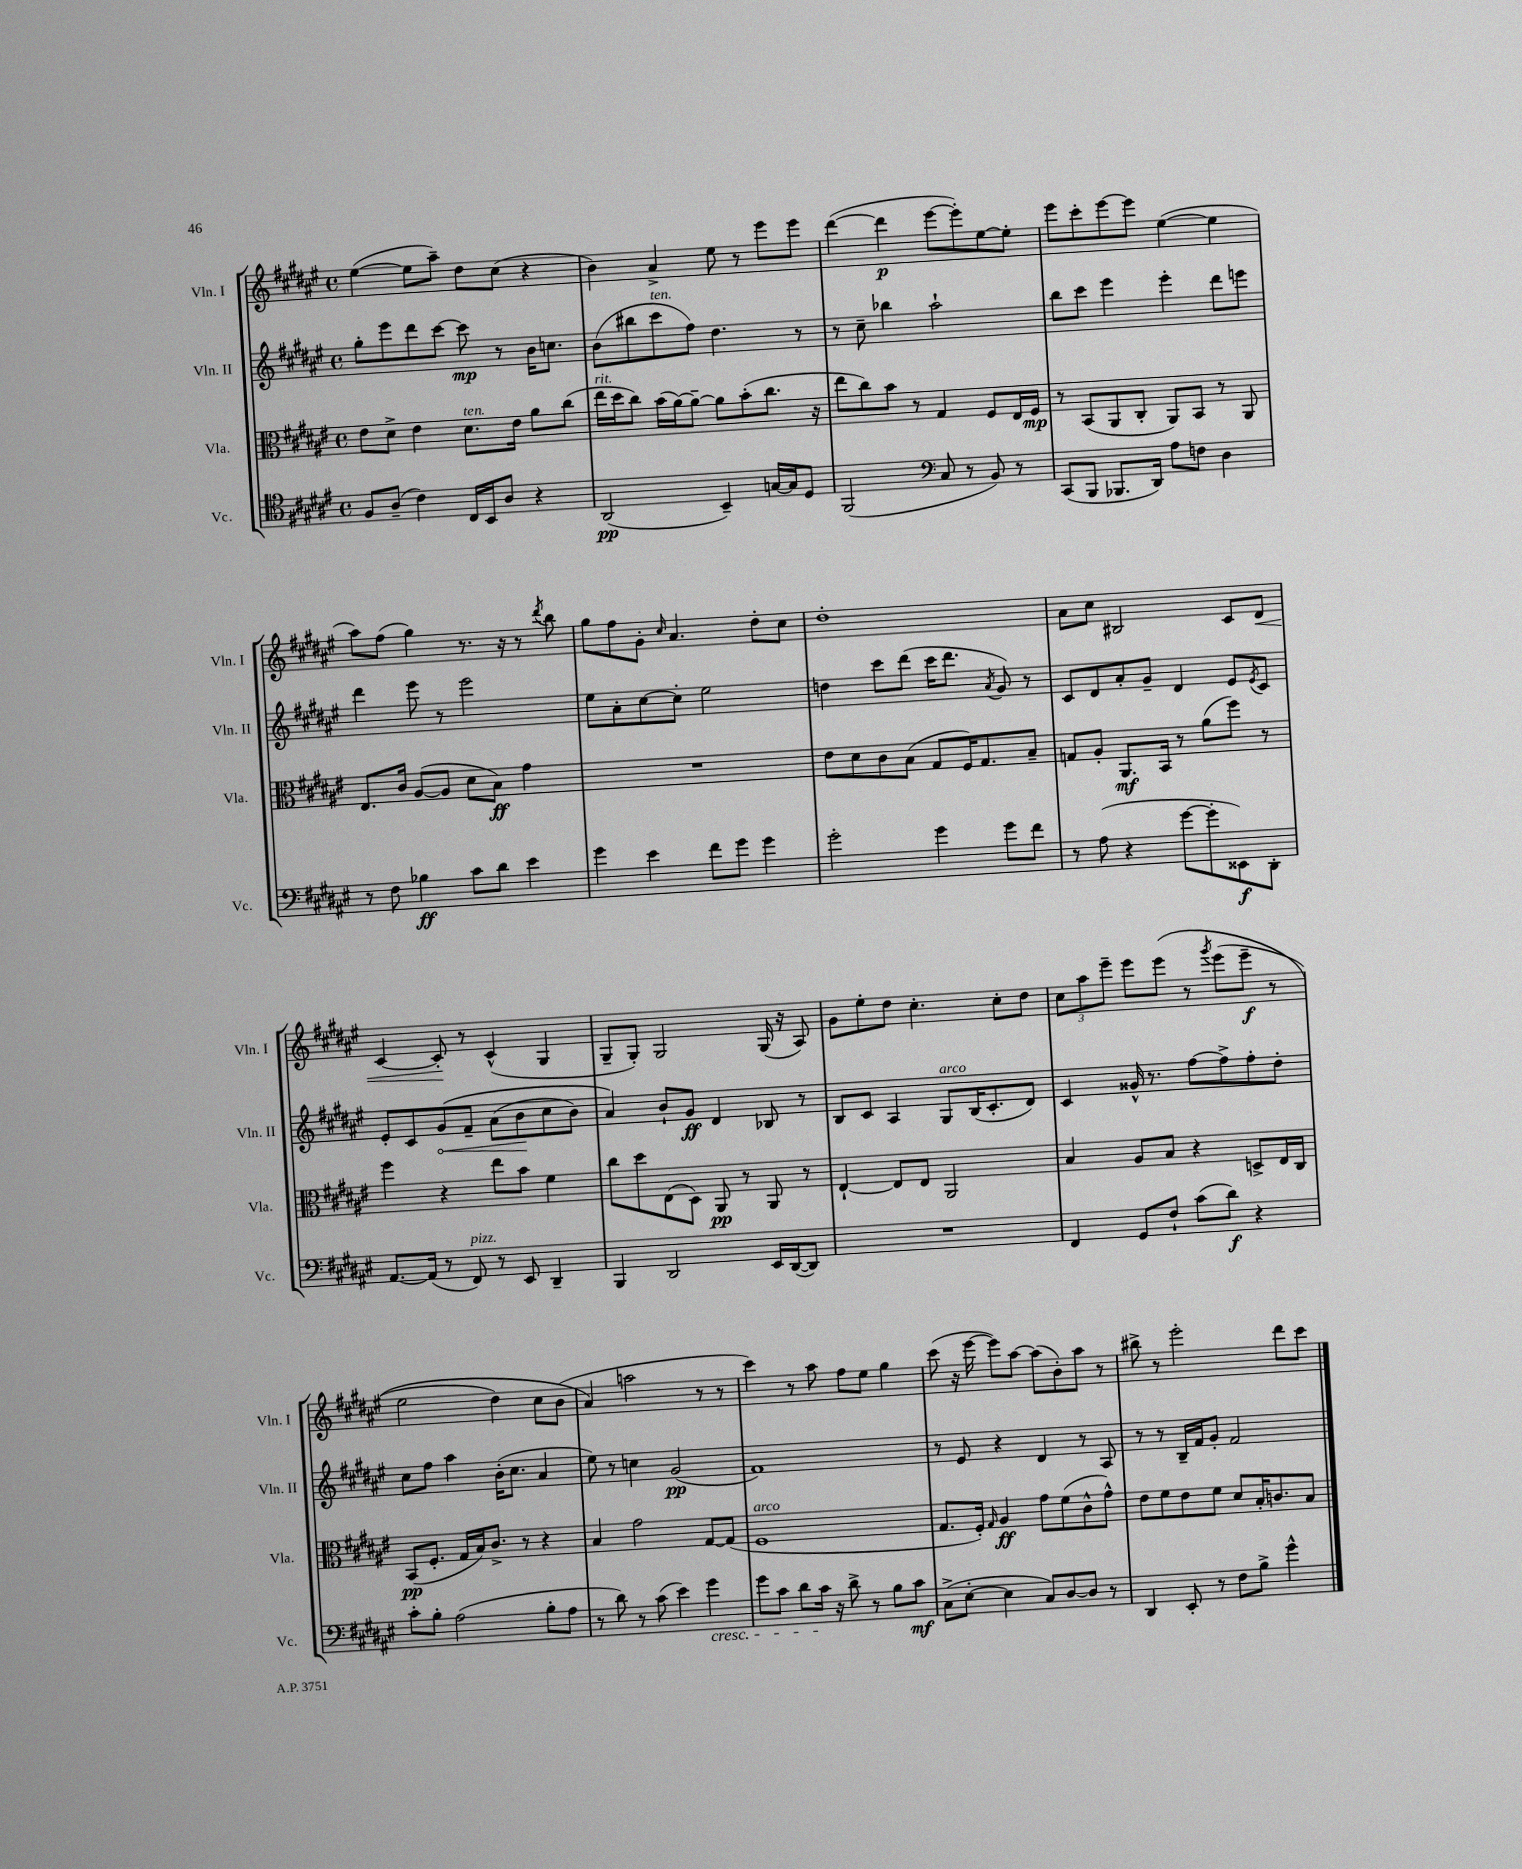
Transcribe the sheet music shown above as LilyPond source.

<<
\new StaffGroup <<
\new Staff = "s0" \with { instrumentName = "Vln. I" shortInstrumentName = "Vln. I" } {
    \clef treble \key fis \major \defaultTimeSignature \time 4/4
    eis''4~( eis''8 ais''8--) dis''8 cis''8( r4 |
    b'4) ais'4-> eis''8 r8 eis'''8 eis'''8 |
    dis'''4~( dis'''4\p eis'''8~ eis'''8-.) eis''8~ eis''8-. |
    eis'''8 cis'''8-. eis'''8~ eis'''8 eis''4~( eis''4 |
    ais''8) fis''8( gis''4) r8. r16 r8 \acciaccatura { dis'''8 } b''8 |
    gis''8 fis''8 gis'8-. \grace { cis''16 } ais'4. dis''8-. cis''8 |
    dis''1-. |
    ais'8 cis''8 bis2 cis'8 dis'8\< |
    cis'4~ cis'8-.\! r8 cis'4-^( gis4 |
    gis8-- gis8-.) gis2 gis16( r16 ais8) |
    gis'8 eis''8-. dis''8 cis''4.-. cis''8-. dis''8 |
    \tuplet 3/2 { cis''8 ais''8 eis'''8-- } eis'''8 eis'''8\( r8 \acciaccatura { gis'''8 } eis'''8( eis'''8--\f r8 |
    eis''2 dis''4) cis''8 b'8( |
    ais'4\) a''2 r8 r8 |
    cis'''4) r8 ais''8 fis''8 eis''8 gis''4 |
    cis'''8( r16 eis'''16~ eis'''8) ais''8~ ais''8( b'8-.) ais''8 r8 |
    bis''8-> r8 eis'''2-. dis'''8 cis'''8 \bar "|." |
}
\new Staff = "s1" \with { instrumentName = "Vln. II" shortInstrumentName = "Vln. II" } {
    \clef treble \key fis \major \defaultTimeSignature \time 4/4
    gis''8-. eis'''8 dis'''8 cis'''8~ cis'''8\mp r8 b'16 c''8. |
    b'8( bis''8 cis'''8^\markup { \italic "ten." } fis''8) dis''4. r8 |
    r8 cis''8-- bes''4 ais''2-! |
    b''8 cis'''8 eis'''4 eis'''4-. dis'''8 e'''8 |
    dis'''4 eis'''8 r8 eis'''2 |
    eis''8 ais'8-. cis''8~ cis''8-. eis''2 |
    d''4 cis'''8 dis'''8( cis'''16 dis'''8. \acciaccatura { ais'8 } gis'8) r8 |
    cis'8 dis'8 ais'8-. gis'8-- dis'4 eis'8 \acciaccatura { eis'8 } cis'8 |
    eis'8-. cis'8 \once \override Hairpin.circled-tip = ##t gis'8\<\( fis'8-- ais'8( b'8\! cis''8 b'8) |
    ais'4\) b'8-! gis'8\ff dis'4 bes8 r8 |
    b8 cis'8 ais4 gis8^\markup { \italic "arco" } b16( cis'8.-. dis'8) |
    cis'4 gisis'16-^ r8. fis''8~ fis''8-> fis''8-. dis''8-. |
    cis''8 fis''8 ais''4 b'16-.( cis''8. ais'4 |
    eis''8) r8 c''4 gis'2\pp( |
    fis'1) |
    r8 eis'8 r4 dis'4 r8 ais8 |
    r8 r8 b16-- fis'16 gis'8-. fis'2 \bar "|." |
}
\new Staff = "s2" \with { instrumentName = "Vla." shortInstrumentName = "Vla." } {
    \clef alto \key fis \major \defaultTimeSignature \time 4/4
    eis'8 dis'8-> eis'4 dis'8.^\markup { \italic "ten." } eis'16 ais'8 cis''8( |
    eis''16^\markup { \italic "rit." } dis''16 cis''8) b'16( ais'16~) ais'8~-- ais'8 b'8-.( cis''8. r16 |
    eis''8 cis''8) b'8 r8 gis4 fis8 eis16 fis16\mp |
    r8 b,8( ais,8 cis8-. ais,8) b,8 r8 ais,8 |
    eis8. cis'16 ais8~( ais8 dis'8 b8\ff) gis'4 |
    R1 |
    eis'8 dis'8 cis'8 b8( gis8 fis16) gis8. b8-- |
    g8 ais8-. ais,8.\mf b,16 r8 ais'8( fis''8) r8 |
    fis''4 r4 eis''8 b'8 fis'4 |
    cis''8 dis''8 eis8( dis8) ais,8\pp r8 ais,8 r8 |
    eis4~-! eis8 eis8 ais,2 |
    b4 ais8 b8 r4 d8-> eis16 cis16 |
    b,8\pp( fis8.-. gis16 b16) cis'8.-> r8 r4 |
    b4 gis'2 gis8~ gis8( |
    fis1^\markup { \italic "arco" } |
    gis8. fis16-.) \grace { gis16 } ais4\ff gis'8 fis'8( cis'8-^ gis'8-^) |
    eis'8 fis'8 eis'8 fis'8 dis'8 b16-. c'8. b8 \bar "|." |
}
\new Staff = "s3" \with { instrumentName = "Vc." shortInstrumentName = "Vc." } {
    \clef tenor \key fis \major \defaultTimeSignature \time 4/4
    fis8 ais8--( cis'4) cis16 b,16 ais8 r4 |
    ais,2\pp( b,4--) g16~ g16 dis8 |
    fis,2( \clef bass cis8 r8 b,8) r8 |
    cis,8( b,,8 bes,,8. dis,16) ais8 f8 dis4 |
    r8 fis8 bes4\ff cis'8 dis'8 eis'4 |
    gis'4 eis'4 fis'8 gis'8 gis'4 |
    gis'2-. gis'4 gis'8 fis'8 |
    r8 ais8( r4 gis'8~ gis'8-. eisis,8\f) dis,8-. |
    ais,8.~ ais,16( r8 fis,8^\markup { \italic "pizz." }) r8 eis,8 dis,4-- |
    b,,4 dis,2 eis,16 dis,16~( dis,8) |
    R1 |
    fis,4 gis,8 fis8-! cis'8( dis'8\f) r4 |
    cis'8-. b8-. ais2( b8-. ais8 |
    r8 dis'8) r8 cis'8( eis'4) gis'4\cresc |
    gis'8 cis'8 dis'8 cis'16\! r16 dis'8-> r8 b8 cis'8\mf |
    cis8->( eis8~-. eis4 cis8) dis8~ dis8 r8 |
    dis,4 eis,8-. r8 fis8 b8-> gis'4-^ \bar "|." |
}
>>
>>
\layout { \context { \Score \remove "Bar_number_engraver" } }
